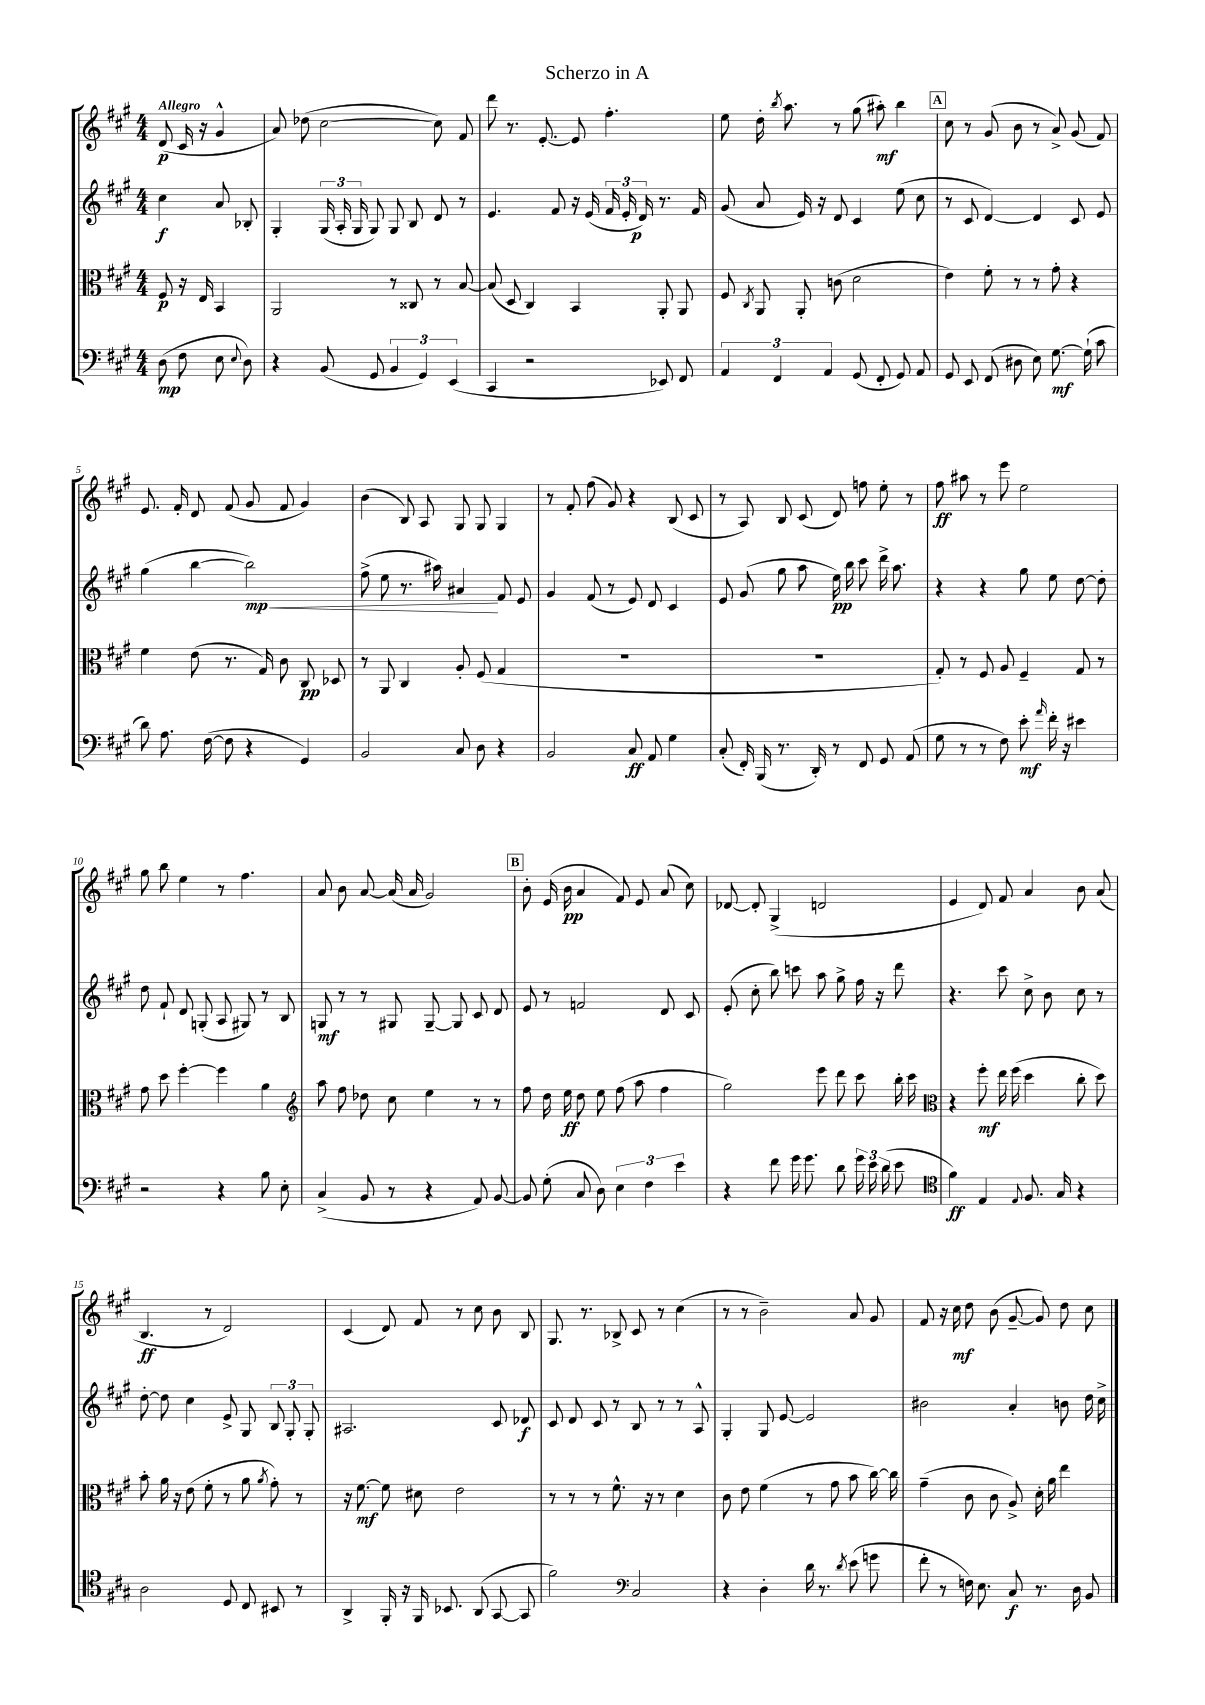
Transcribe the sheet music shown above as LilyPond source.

\header { title = "Scherzo in A" }
<<
\new StaffGroup <<
\new Staff = "s0" {
    \clef treble \key a \major \numericTimeSignature \time 4/4 \partial 2 \tempo "Allegro"
    \autoBeamOff d'8\p( cis'16 r16 gis'4-^ |
    a'8) des''8( cis''2~ cis''8) fis'8 |
    d'''8 r8. e'8.~-. e'8 fis''4.-. |
    e''8 d''16-. \acciaccatura { b''8 } a''8. r8 gis''8( ais''8-.\mf) b''4 |
    \mark \markup { \box "A" } cis''8 r8 gis'8( b'8 r8 a'8->) gis'8( fis'8) |
    e'8. fis'16-. d'8 fis'8( gis'8 fis'8 gis'4) |
    b'4( b8) a8 gis8 gis8 gis4 |
    r8 fis'8-. fis''8( gis'8) r4 b8( cis'8 |
    r8 a8) b8 cis'8( d'8) f''8 e''8-. r8 |
    fis''8\ff ais''8 r8 e'''8 e''2 |
    gis''8 b''8 e''4 r8 fis''4. |
    a'8 b'8 a'8~ a'16( a'16 gis'2) |
    \mark \markup { \box "B" } b'8-. e'16( b'16\pp a'4 fis'8) e'8 a'8( cis''8) |
    des'8~ des'8-. gis4->( d'2 |
    e'4 d'8) fis'8 a'4 b'8 a'8( |
    b4.\ff r8 d'2) |
    cis'4( d'8) fis'8 r8 cis''8 b'8 b8 |
    gis8. r8. bes8-> cis'8 r8 cis''4( |
    r8 r8 b'2--) a'8 gis'8 |
    fis'8 r16 cis''16\mf d''8 b'8( gis'8~-- gis'8) d''8 cis''8 \bar "|." |
}
\new Staff = "s1" {
    \clef treble \key a \major \numericTimeSignature \time 4/4 \partial 2
    \autoBeamOff cis''4\f a'8 bes8-. |
    gis4-. \tuplet 3/2 { gis16( a16-. gis16 } gis8) gis8 b8 d'8 r8 |
    e'4. fis'8 r16 e'16( \tuplet 3/2 { fis'16 e'16-. d'16\p) } r8. fis'16 |
    gis'8( a'8 e'16) r16 d'8 cis'4 e''8( cis''8 |
    \mark \markup { \box "A" } r8 cis'8 d'4~) d'4 cis'8 e'8 |
    gis''4( b''4~ b''2\mp\<) |
    fis''8->( e''8 r8. ais''16) ais'4\! fis'8 e'8 |
    gis'4 fis'8( r8 e'8) d'8 cis'4 |
    e'8 gis'8( gis''8 a''8 e''16\pp) b''16 cis'''8 d'''16-> a''8. |
    r4 r4 gis''8 e''8 d''8~ d''8-. |
    d''8 fis'8-! d'8 g8-.( a8 gis8) r8 b8 |
    g8\mf r8 r8 gis8 gis8~-- gis8 cis'8 d'8 |
    \mark \markup { \box "B" } e'8 r8 f'2 d'8 cis'8 |
    e'8-.( cis''8-. b''8) c'''8 a''8 gis''8-> fis''16 r16 d'''8 |
    r4. cis'''8 cis''8-> b'8 cis''8 r8 |
    d''8~-. d''8 cis''4 e'8-> gis8 \tuplet 3/2 { b8 gis8-. gis8-. } |
    ais2. cis'8 des'8\f |
    cis'8 d'8 cis'8 r8 b8 r8 r8 a8-^ |
    gis4-. gis8 e'8~ e'2 |
    bis'2 a'4-. b'8 d''16 cis''16-> \bar "|." |
}
\new Staff = "s2" {
    \clef alto \key a \major \numericTimeSignature \time 4/4 \partial 2
    \autoBeamOff fis8\p r16 e16 b,4 |
    a,2 r8 cisis8 r8 b8~ |
    b8( d8 cis4) b,4 a,8-. a,8 |
    fis8 \acciaccatura { cis8 } a,8 a,8-. c'8( d'2 |
    \mark \markup { \box "A" } e'4) fis'8-. r8 r8 gis'8-. r4 |
    fis'4 e'8( r8. gis16) cis'8 cis8\pp des8 |
    r8 a,8 cis4 a8-. fis8( gis4 |
    R1 |
    R1 |
    gis8-.) r8 fis8 a8 fis4-- gis8 r8 |
    gis'8 d''8 fis''4~-. fis''4 a'4 |
    \clef treble a''8 fis''8 des''8 cis''8 e''4 r8 r8 |
    \mark \markup { \box "B" } fis''8 d''16 e''16\ff d''8 e''8 fis''8( a''8 fis''4 |
    gis''2) e'''8 d'''8 cis'''8 b''16-. cis'''16 |
    \clef alto r4 fis''8-.\mf e''16 fis''16( d''4 cis''8-. d''8) |
    b'8-. a'16 r16 e'8( fis'8-. r8 a'8 \acciaccatura { a'8 } gis'8-.) r8 |
    r16 fis'8.~\mf fis'8 dis'8 e'2 |
    r8 r8 r8 fis'8.-^ r16 r8 d'4 |
    cis'8 e'8 fis'4( r8 gis'8 b'8 cis''16~) cis''16 |
    gis'4--( cis'8 cis'8 a8->) d'16-. a'16 e''4 \bar "|." |
}
\new Staff = "s3" {
    \clef bass \key a \major \numericTimeSignature \time 4/4 \partial 2
    \autoBeamOff d8\mp( fis8 e8 \appoggiatura { e8 } d8) |
    r4 b,8( gis,8 \tuplet 3/2 { b,4 gis,4) e,4( } |
    cis,4 r2 ees,8) fis,8 |
    \tuplet 3/2 { a,4 fis,4 a,4 } gis,8( fis,8-. gis,8) a,8 |
    \mark \markup { \box "A" } gis,8 e,8 fis,8( dis8 e8) gis8.~\mf gis16-!( cis'8 |
    d'8) a8. fis16~( fis8 r4 gis,4) |
    b,2 cis8 d8 r4 |
    b,2 cis8\ff a,8 gis4 |
    cis8-.( fis,16-.) b,,16( r8. d,16-.) r8 fis,8 gis,8 a,8( |
    gis8 r8 r8 fis8) e'8-.\mf \grace { a'16 } fis'16-. r16 eis'4 |
    r2 r4 b8 e8-. |
    cis4->( b,8 r8 r4 a,8) b,8~ |
    \mark \markup { \box "B" } b,8 gis8-.( cis8 d8) \tuplet 3/2 { e4 fis4 e'4 } |
    r4 fis'8 gis'16 gis'8. d'8 \tuplet 3/2 { gis'16 e'16 d'16( } e'8 |
    \clef tenor fis'4\ff) e4 \appoggiatura { e8 } fis8. gis16 r4 |
    a2 d8 cis8 bis,8 r8 |
    a,4-> fis,16-. r16 fis,16 bes,8. a,8( gis,8~ gis,8 |
    fis'2) \clef bass cis2 |
    r4 d4-. d'16 r8. \acciaccatura { d'8 } e'8( g'8 |
    fis'8-. r8 f16) e8. cis8\f r8. d16 b,8 \bar "|." |
}
>>
>>
